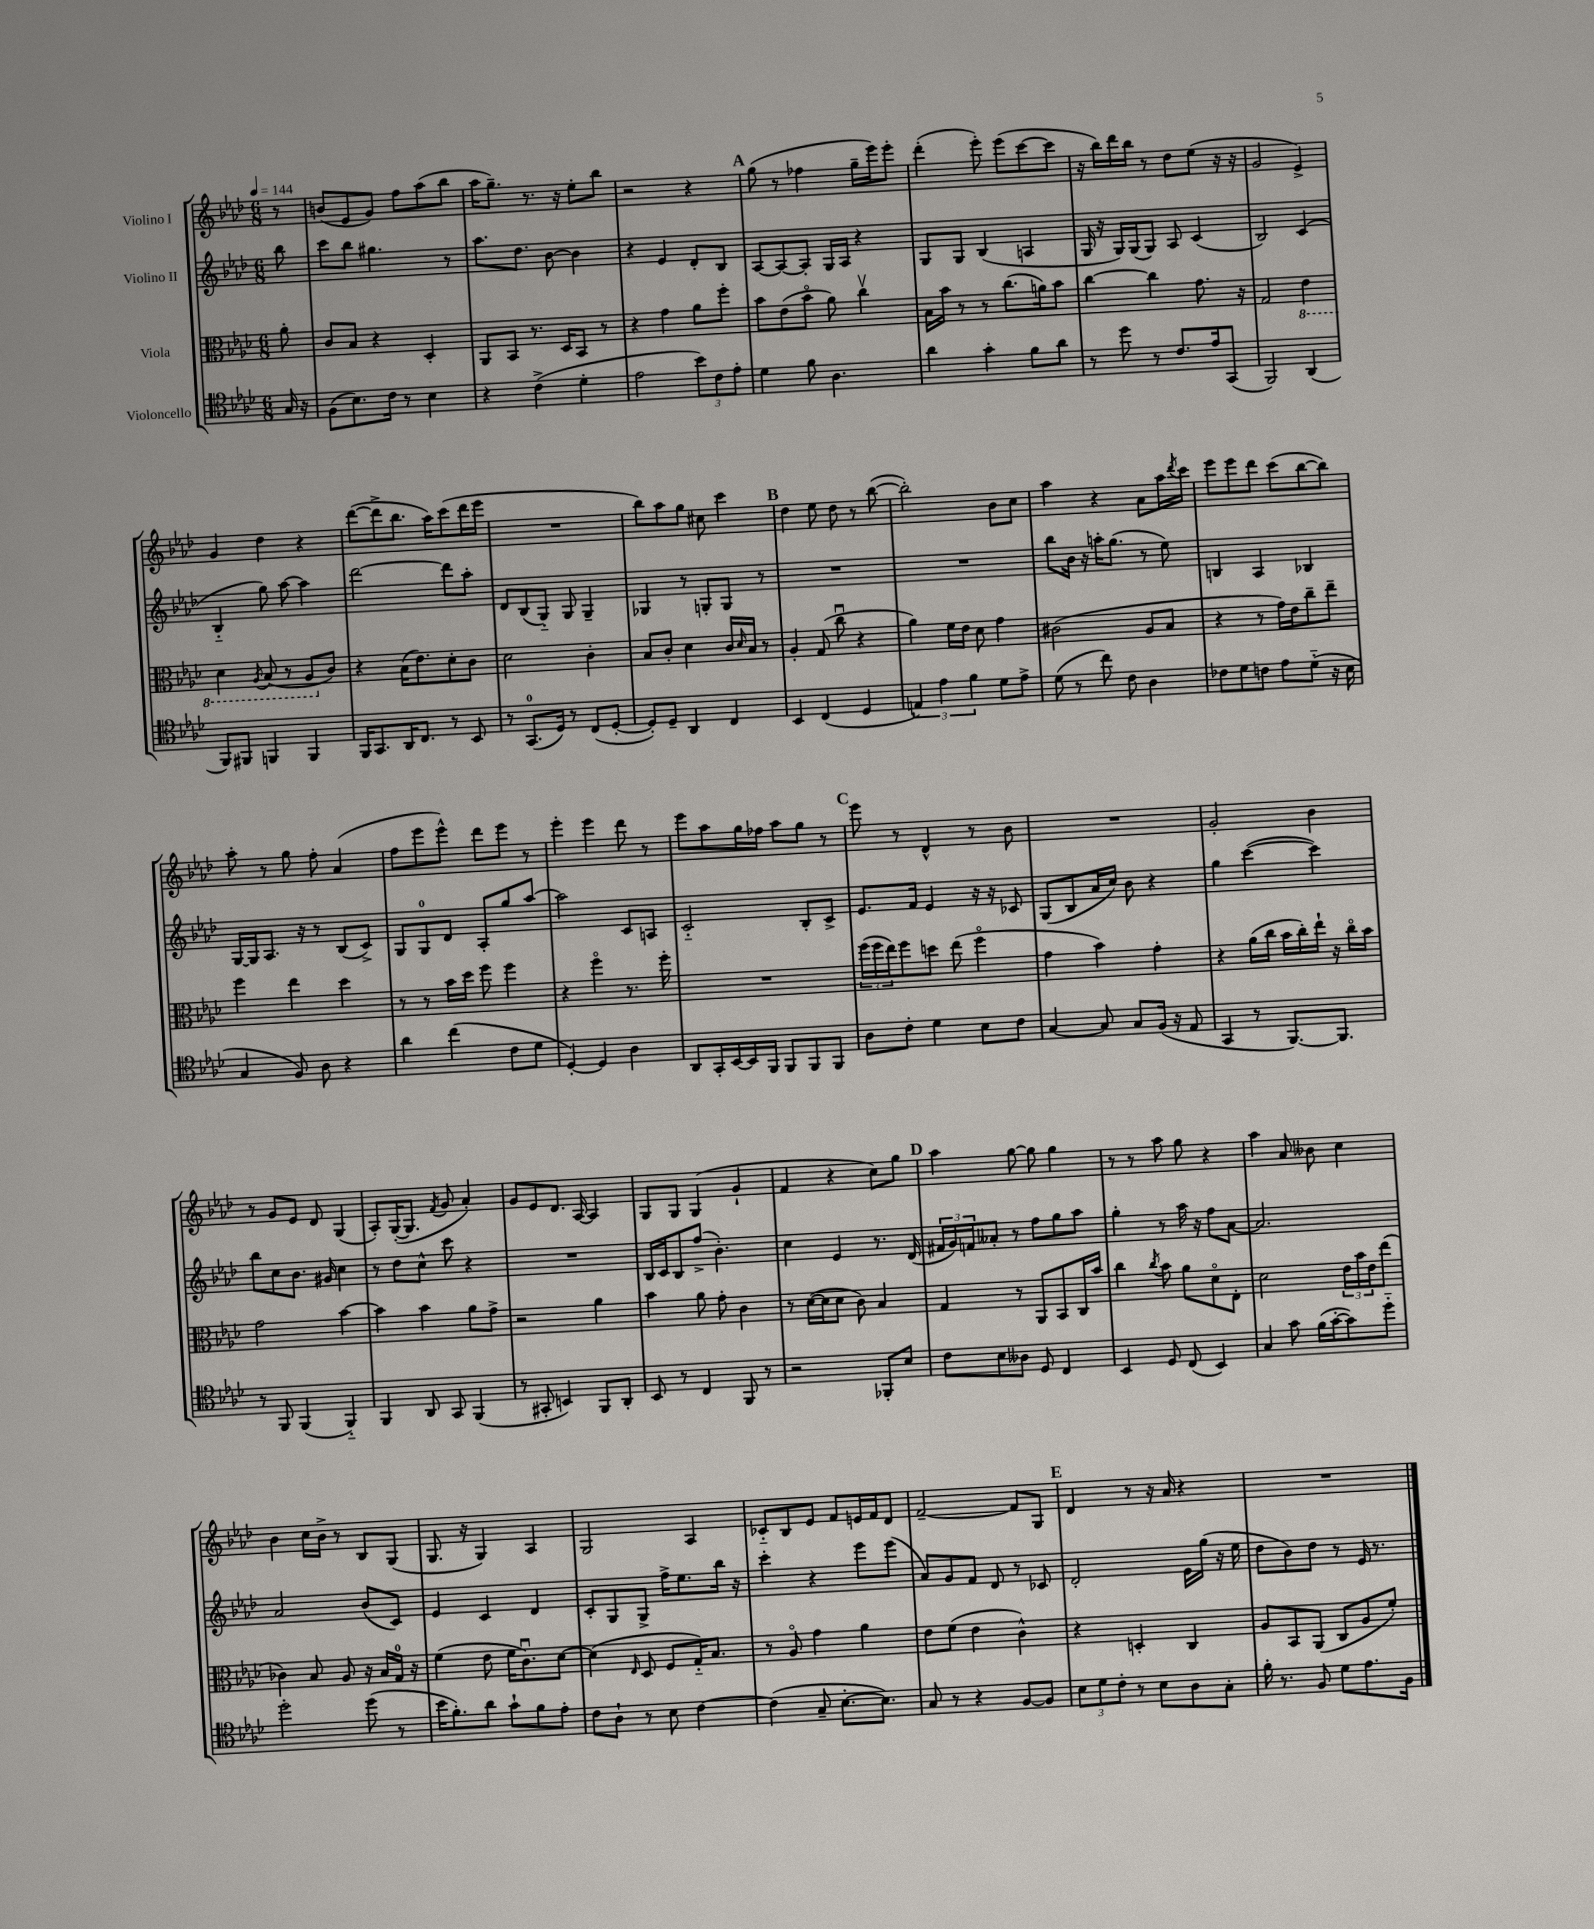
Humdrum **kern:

**kern	**kern	**kern	**kern
*staff4	*staff3	*staff2	*staff1
*clefC4	*clefC3	*clefG2	*clefG2
*k[b-e-a-d-]	*k[b-e-a-d-]	*k[b-e-a-d-]	*k[b-e-a-d-]
*M6/8	*M6/8	*M6/8	*M6/8
*MM144	*MM144	*MM144	*MM144
16G	8a-'	8bb-	8r
16r	.	.	.
=	=	=	=
(8F	8c	8ccc	(8b
8.B-)	8B-	8bb-	8e-
.	4r	4.gg#	8g)
16c	.	.	.
8r	.	.	8ff
4B-	4D-'	.	(8aa-
.	.	8r	8bb-
=	=	=	=
4r	8AA-	8.aa-	16aa-
.	.	.	8.gg~)
.	8BB-	.	.
.	.	8.dd-	.
(4c^	8.r	.	8.r
.	.	[8b-	.
.	16D-	.	16r
4d-'	8BB-	4b-]	8ee-'
.	8r	.	8bb-
=	=	=	=
2e-	4r	4r	2r
.	4g	4e-	.
12b-)	8a-	8d-'	4r
12c	.	.	.
.	8ff'	8B-	.
12e-'	.	.	.
=	=	=	=
4d-	8b-	[8A-	(8gg
.	(8e-	8A-_	8r
8f	8b-o	8A-']	4ff-
4.A-	8a-)	16G	.
.	.	16A-	.
.	4ccv	4r	16gg~
.	.	.	16eee-)
.	.	.	8eee-'
=	=	=	=
4a-	16B-	8G	(4ddd-'
.	16b-	.	.
.	8r	8G	.
4g'	8r	(4B-	8eee-')
.	(8.cc	.	(8eee-
8f	.	4A	[8ccc
.	16a)	.	.
8a-	8b-	.	8ccc]
=	=	=	=
8r	[4cc	16G	16r
.	.	16r	16bb-)
8dd-	.	16G)	16ddd-
.	.	(16G	16bb-
8r	4cc]	8G)	8r
8.c	.	8A-	8dd-
.	8.g	(4c	(8ee-
16e-	.	.	.
(8GG	.	.	16r
.	16r	.	16r
=	=	=	=
2FF)	2G	2B-)	2g
(4AA-	4E-	(4c	4e-^)
=	=	=	=
8FF)	4D-	4B-'~	4g
8FF#	.	.	.
.	8qAA-	.	.
4FF	(8BB-	8gg)	4dd-
.	8r	[8aa-	.
4FF	8AA-	4aa-]	4r
.	8c)	.	.
=	=	=	=
16FF	4r	[2ddd-	([8ddd-
8.GG	.	.	.
.	.	.	8ddd-^]
16AA-	(16B-	.	8.bb-
8.C	8.e-)	.	.
.	.	.	16aa-)
8r	8d-'	8ddd-]	(8ccc
8BB-	8c	8aa-'	16ddd-
.	.	.	16eee-
=	=	=	=
8r	2d-	8d-	2.r
(8.GG	.	(8B-	.
.	.	8G'~)	.
16D-)	.	.	.
8r	.	8G	.
(8C	4c'	4G~	.
[8D-'	.	.	.
=	=	=	=
8D-'])	8B-	4G-	8bb-)
8D-~	8c'	.	8aa-
4AA-	4d-	8r	8gg
.	.	8G'	8cc#
4C	16c	8G	4ccc
.	16qqd-	.	.
.	16B-	.	.
.	8r	8r	.
=	=	=	=
4BB-	4A-'	2.r	4dd-
(4C	(8G	.	8ee-
.	8ccu	.	8dd-
4D-	4r	.	8r
.	.	.	([8bb-
=	=	=	=
6E)	4a-)	2.r	2bb-'])
6e-	.	.	.
.	16f	.	.
.	16e-	.	.
6f	.	.	.
.	8d-	.	.
8d-	4g	.	8b-
8e-^	.	.	8cc
=	=	=	=
(8d-	(2c#	8bb-	4aa-
8r	.	16b-	.
.	.	16r	.
8cc)	.	16aa'	4r
.	.	(8.gg	.
8c	.	.	.
4A-	8A-	8r	8a-
.	8B-	8ee-)	16aa-
.	.	.	8qddd-
.	.	.	16ccc
=	=	=	=
8c-	4r	4B	8eee-
8d-	.	.	8eee-
8c	8r	4A-	8ddd-
8e-	16g)	.	(8ccc
.	16e-	.	.
(8d-'~	8cc~	4B-	[8bb-
16r	8ee-~	.	8bb-])
16B-	.	.	.
=	=	=	=
4G	4ff	[16G	8aa-'
.	.	16G]	.
.	.	8.A-	8r
8F)	4ee-	.	8gg
.	.	16r	.
8A-	.	8r	8ff'
4r	4dd-	(8B-	(4a-
.	.	8c^)	.
=	=	=	=
4a-	8r	8G	8ff
.	8r	8G	8eee-
(4cc	16b-	8d-	8eee-^^)
.	16dd-	.	.
.	8ff	8A-'	8ddd-
8c	4ff	8gg	8eee-
8d-	.	[8aa-	8r
=	=	=	=
[4D-')	4r	2aa-]	4eee-'
4D-]	4ffo	.	4eee-
4A-	8.r	8c	8ddd-
.	.	8A	8r
.	16ff'	.	.
=	=	=	=
8AA-	2.r	2c'~	8eee-
16GG'	.	.	8aa-
[16BB-	.	.	.
16BB-]	.	.	16gg
16FF	.	.	16ff-
8FF	.	.	8aa-
8FF	.	8B-'	8gg
8FF	.	8c^	8r
=	=	=	=
8A-	(24ff	8.e-	8eee-
.	24ff	.	.
.	24ee-)	.	.
8c'	8ff	.	8r
.	.	16f	.
4d-	8dd	4e-	4d-^^
.	(8ee-	.	.
8B-	4ffo	16r	8r
.	.	16r	.
8c	.	8c-	8b-
=	=	=	=
[4G	4g	(8G	2.r
.	.	8B-	.
8G]	4b-)	16a-	.
.	.	16cc)	.
8G	.	8b-	.
(16F	4g'	4r	.
16r	.	.	.
8E-	.	.	.
=	=	=	=
4GG	4r	4gg	2g'
8r	(16a-	([4ccc	.
.	16cc	.	.
[8.FF)	16b-	.	.
.	16cc')	.	.
.	16ee-`	4ccc])	4b-
8.FF]	16r	.	.
.	16cco	.	.
.	16b-	.	.
=	=	=	=
8r	2g	8bb-	8r
8FF	.	8cc	8g
(4FF	.	8.b-	8e-
.	.	.	8d-
.	.	16g#	.
4FF'~)	[4b-	4cc	(4G
=	=	=	=
4FF	4b-]	8r	8A-')
.	.	8dd-	([16G'
.	.	.	8.G]
8AA-	4b-	8cc^^	.
.	.	.	8qf
8GG	.	8ccc	8g
(4FF	8a-	4r	4a-')
.	8g^	.	.
=	=	=	=
8r	2r	2.r	8g
8GG#'	.	.	8e-
4BB)	.	.	8.d-
.	.	.	[16A-
8FF	4a-	.	4A-]
8AA-'	.	.	.
=	=	=	=
8BB-	4b-	16B-	8G
.	.	16c	.
8r	.	8B-	8G
4C	8a-	(8ff^	(4G
.	8g'	4.b-')	.
8FF	4c	.	4g`
8r	.	.	.
=	=	=	=
2r	8r	4cc	4f
.	([16d-	.	.
.	16d-]	.	.
.	8d-	4e-	4r
.	8c)	.	.
8FF-'	4B-	8.r	8cc)
8B-	.	.	8gg
.	.	(16d-	.
=	=	=	=
8c	4G	24f#	4aa-
.	.	24g)	.
.	.	24f	.
8B-	.	8a--'	.
8A--	8r	8r	[8gg
8D-	8AA-	8ff	8gg]
4C	8BB-	8gg	4gg
.	16C	8aa-	.
.	16b-	.	.
=	=	=	=
4BB-	4cc	4gg'	8r
.	.	.	8r
.	8qcc	.	.
8D-	8b-	8r	8aa-
(8C	8a-	16aa-	8gg
.	.	16r	.
4BB-)	8d-o	8ff	4r
.	8E-'	[8a-	.
=	=	=	=
4G	2d-	2.a-]	4aa-
8g	.	.	8a-
(16f	.	.	8b--
[16g'	.	.	.
8g])	24e-	.	4cc
.	24b-	.	.
.	24e-	.	.
8dd-'~	(8ee-	.	.
=	=	=	=
2dd-'	4c-)	2a-	4b-
.	8B-	.	16cc
.	.	.	16b-^
.	8A-	.	8r
(8dd-	16r	(8b-	8B-
.	16B-	.	.
8r	16G	8c)	(8G
.	16r	.	.
=	=	=	=
16b-	(4f	4e-	8.G
8.f')	.	.	.
.	.	.	16r
8a-	8e-	4c	4G)
8g`	16f	.	.
.	8.cu)	.	.
8f	.	4d-	4A-
8e-'	[8d-	.	.
=	=	=	=
8c	(4d-]	8c'	2G
8A-`	.	8G	.
.	16qqE-	.	.
8r	8D-	8G^	.
8B-	8F	16ff^	.
.	.	8.ee-	.
[4c	16G'~)	.	4A-
.	8.B-	.	.
.	.	16bb-	.
.	.	16r	.
=	=	=	=
(4c]	8r	4ccc'	8c-'~
.	8A-o	.	8B-
8G~	4g	4r	8e-
[8.B-'	.	.	8f
.	4a-	8eee-	16e
8.B-])	.	.	16f
.	.	(8eee-	8d-
=	=	=	=
8G	8e-	8a-)	[2f~
8r	(8f	8g	.
4r	4e-	8f	.
.	.	8d-	.
[8F	4c^^)	8r	8f]
8F]	.	8c-	8G
=	=	=	=
12B-	4r	2d-'	4d-
12d-	.	.	.
12c'	.	.	.
8r	4D'	.	8r
8B-	.	.	16r
.	.	.	16a-
8A-	4C	16e-	4r
.	.	(16gg	.
8G'	.	16r	.
.	.	16ee-	.
=	=	=	=
16f'	8A-	8dd-	2.r
8.r	.	.	.
.	8BB-	8b-)	.
8F	(8AA-	8dd-	.
8d-	8C	8r	.
8.e-	8A-	16e-	.
.	.	8.r	.
.	8f')	.	.
16F	.	.	.
==	==	==	==
*-	*-	*-	*-
